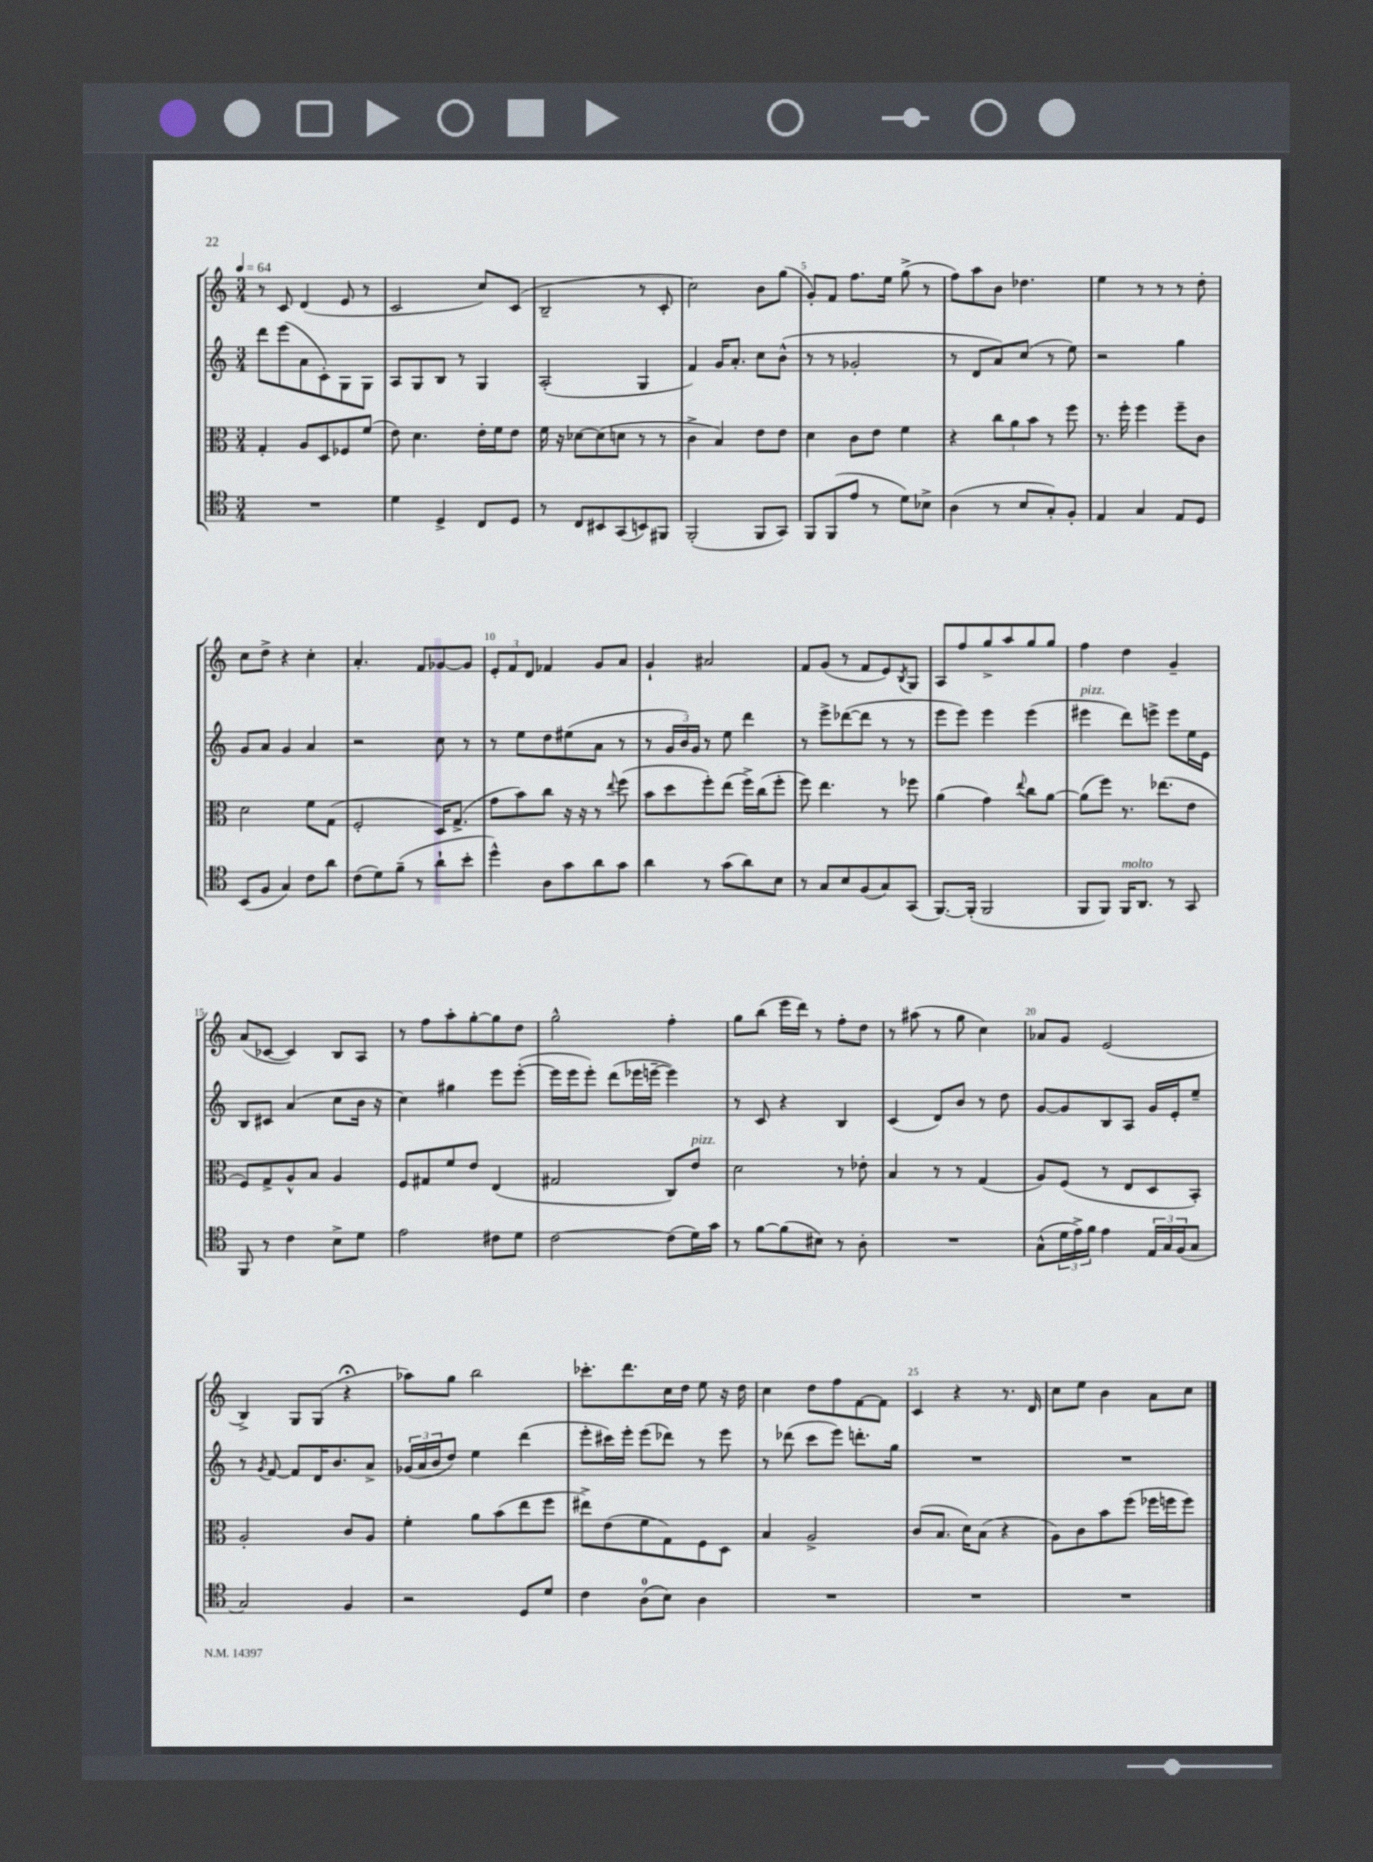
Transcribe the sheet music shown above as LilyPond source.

<<
\new StaffGroup <<
\new Staff = "s0" {
    \clef treble \key c \major \numericTimeSignature \time 3/4 \tempo 4 = 64
    r8 c'8 d'4( e'8 r8 |
    c'2 c''8) c'8( |
    b2-- r8 c'8-. |
    c''2) b'8 g''8( |
    g'8-.) f'8 f''8. e''16 g''8->( r8 |
    f''8) a''8 b'8 des''4. |
    e''4 r8 r8 r8 d''8-. |
    c''8 d''8-> r4 c''4-. |
    a'4.-. f'8 ges'8~ ges'8 |
    \tuplet 3/2 { e'8-. f'8 d'8 } fes'4 g'8 a'8 |
    g'4-! ais'2 |
    f'8 g'8( r8 f'8 e'8) \acciaccatura { b8 } g8 |
    a8 f''8 g''8-> a''8 g''8 g''8 |
    f''4 d''4 g'4-- |
    a'8( ces'8~ ces'4) b8 a8 |
    r8 f''8 a''8-. g''8~-. g''8 d''8 |
    g''2-^ f''4-. |
    g''8 b''8( e'''16 d'''16) r8 f''8-. d''8 |
    r8 ais''8( r8 g''8 c''4) |
    aes'8 g'8 e'2( |
    b4->) g8 g8( r4\fermata |
    aes''8) g''8 b''2 |
    ces'''8.-. d'''8. c''16 d''16 e''8 r16 d''16 |
    c''4 d''8 f''8 f'8~ f'8 |
    c'4 r4 r8. d'16 |
    c''8 e''8 b'4 a'8 c''8 \bar "|." |
}
\new Staff = "s1" {
    \clef treble \key c \major \numericTimeSignature \time 3/4
    d'''8 e'''8( a'8 c'8-.) g8 g8 |
    a8 g8 b8 r8 g4 |
    a2-.( g4 |
    f'4) g'16 a'8.-. c''8 b'8-^( |
    r8 r8 ges'2-. |
    r8 d'8 a'8) c''8( r8 e''8) |
    r2 g''4 |
    g'8 a'8 g'4 a'4 |
    r2 c''8 r8 |
    r8 e''8 d''8 eis''8( a'8 r8 |
    r8 \tuplet 3/2 { g'16 b'16) g'16 } r8 e''8 d'''4 |
    r8 e'''8-> des'''8~( des'''8 r8 r8 |
    e'''8 e'''8) e'''4 e'''4( |
    eis'''4^\markup { \italic "pizz." } d'''8) e'''8-> e'''8 e''16 e'16 |
    b8 cis'8 a'4( c''8 b'16 r16 |
    c''4) gis''4 e'''8 e'''8~-.( |
    e'''16 e'''16 e'''8-.) d'''8( ees'''16 e'''16~-- e'''4) |
    r8 c'8 r4 b4 |
    c'4( d'8) b'8 r8 d''8 |
    g'8~ g'8 b8 a8 g'16 e'16-. e''8-- |
    r8 \acciaccatura { g'8 } f'8~ f'8 d'16 b'8. a'8-> |
    \tuplet 3/2 { ges'16( a'16 b'16 } d''8) e''4 d'''4( |
    e'''8-. cis'''16) e'''16-. e'''8( des'''8) r8 e'''8 |
    r8 des'''8( c'''8 e'''8) d'''8.-. g''16 |
    R2. |
    R2. \bar "|." |
}
\new Staff = "s2" {
    \clef alto \key c \major \numericTimeSignature \time 3/4
    g4-. a8 d8 fes8 f'8( |
    e'8) d'4. e'16-. f'16 e'8 |
    f'16 r16 des'8~ des'8( d'8 r8 r8 |
    c'4-> b4) e'8 e'8 |
    d'4 c'8 e'8 f'4 |
    r4 \tuplet 3/2 { c''8 a'8 b'8 } r8 f''8 |
    r8. f''16-. f''4 f''8-- c'8 |
    d'2 f'8 g8( |
    f2-. d16) g8.->( |
    g'8 b'8) c''8 r16 r16 r8 \appoggiatura { e''8 } f''8( |
    b'8 d''8 f''8-.) e''8( f''16->) c''16( f''8-. |
    f''8) e''4. r8 fes''8 |
    a'4( g'4) \appoggiatura { e''8 } c''8 a'8~ |
    a'8( f''8) r8. ees''8.( e'8 |
    f8) g8-> a8-^ b8 a4 |
    f8 gis8 f'8 e'8 e4( |
    gis2 c8) e'8^\markup { \italic "pizz." } |
    d'2 r8 ees'8-. |
    b4 r8 r8 g4( |
    a8) f8( r8 e8 d8 b,8-.) |
    a2-. c'8 a8 |
    f'4-. a'8 b'8( e''8 f''8 |
    eis''8->) e'8( f'8 g8) f8 d8 |
    b4 a2-> |
    c'8( b8. d'16) b8( r4 |
    a8) c'8 b'8 f''8( fes''16 f''16 f''8) \bar "|." |
}
\new Staff = "s3" {
    \clef tenor \key c \major \numericTimeSignature \time 3/4
    R2. |
    d'4 d4-> c8 d8 |
    r8 c8 bis,8 g,8( b,8) fis,8 |
    f,2-.( f,8 g,8) |
    f,8 f,8( e'8 r8 d'8) bes8-> |
    a4( r8 b8 g8-.) f8-. |
    e4 g4 e8 d8 |
    b,8( f8 g4) c'8 a'8 |
    c'8( d'8) f'8--( r8 a'8-! b'8-. |
    d''4-^) a8 g'8 a'8 g'8 |
    a'4 r8 g'8( a'8) b8 |
    r8 g8 b8 f8( g8) g,8( |
    f,8.~) f,16-.( f,2 |
    f,8 f,8) f,16^\markup { \italic "molto" } a,8. r8 g,8 |
    f,8 r8 c'4 b8-> d'8 |
    e'2 cis'8 d'8 |
    c'2~ c'8( d'16) g'16 |
    r8 f'8~ f'8( bis8) r8 a8-. |
    R2. |
    g8-^( \tuplet 3/2 { d'16 e'16->) f'16 } e'4 \tuplet 3/2 { e16 g16 f16( } g8 |
    g2) f4 |
    r2 d8 d'8 |
    c'4 a8-0( b8) a4 |
    R2. |
    R2. |
    R2. \bar "|." |
}
>>
>>
\layout { \context { \Score \override BarNumber.break-visibility = ##(#f #t #t) barNumberVisibility = #(every-nth-bar-number-visible 5) } }
